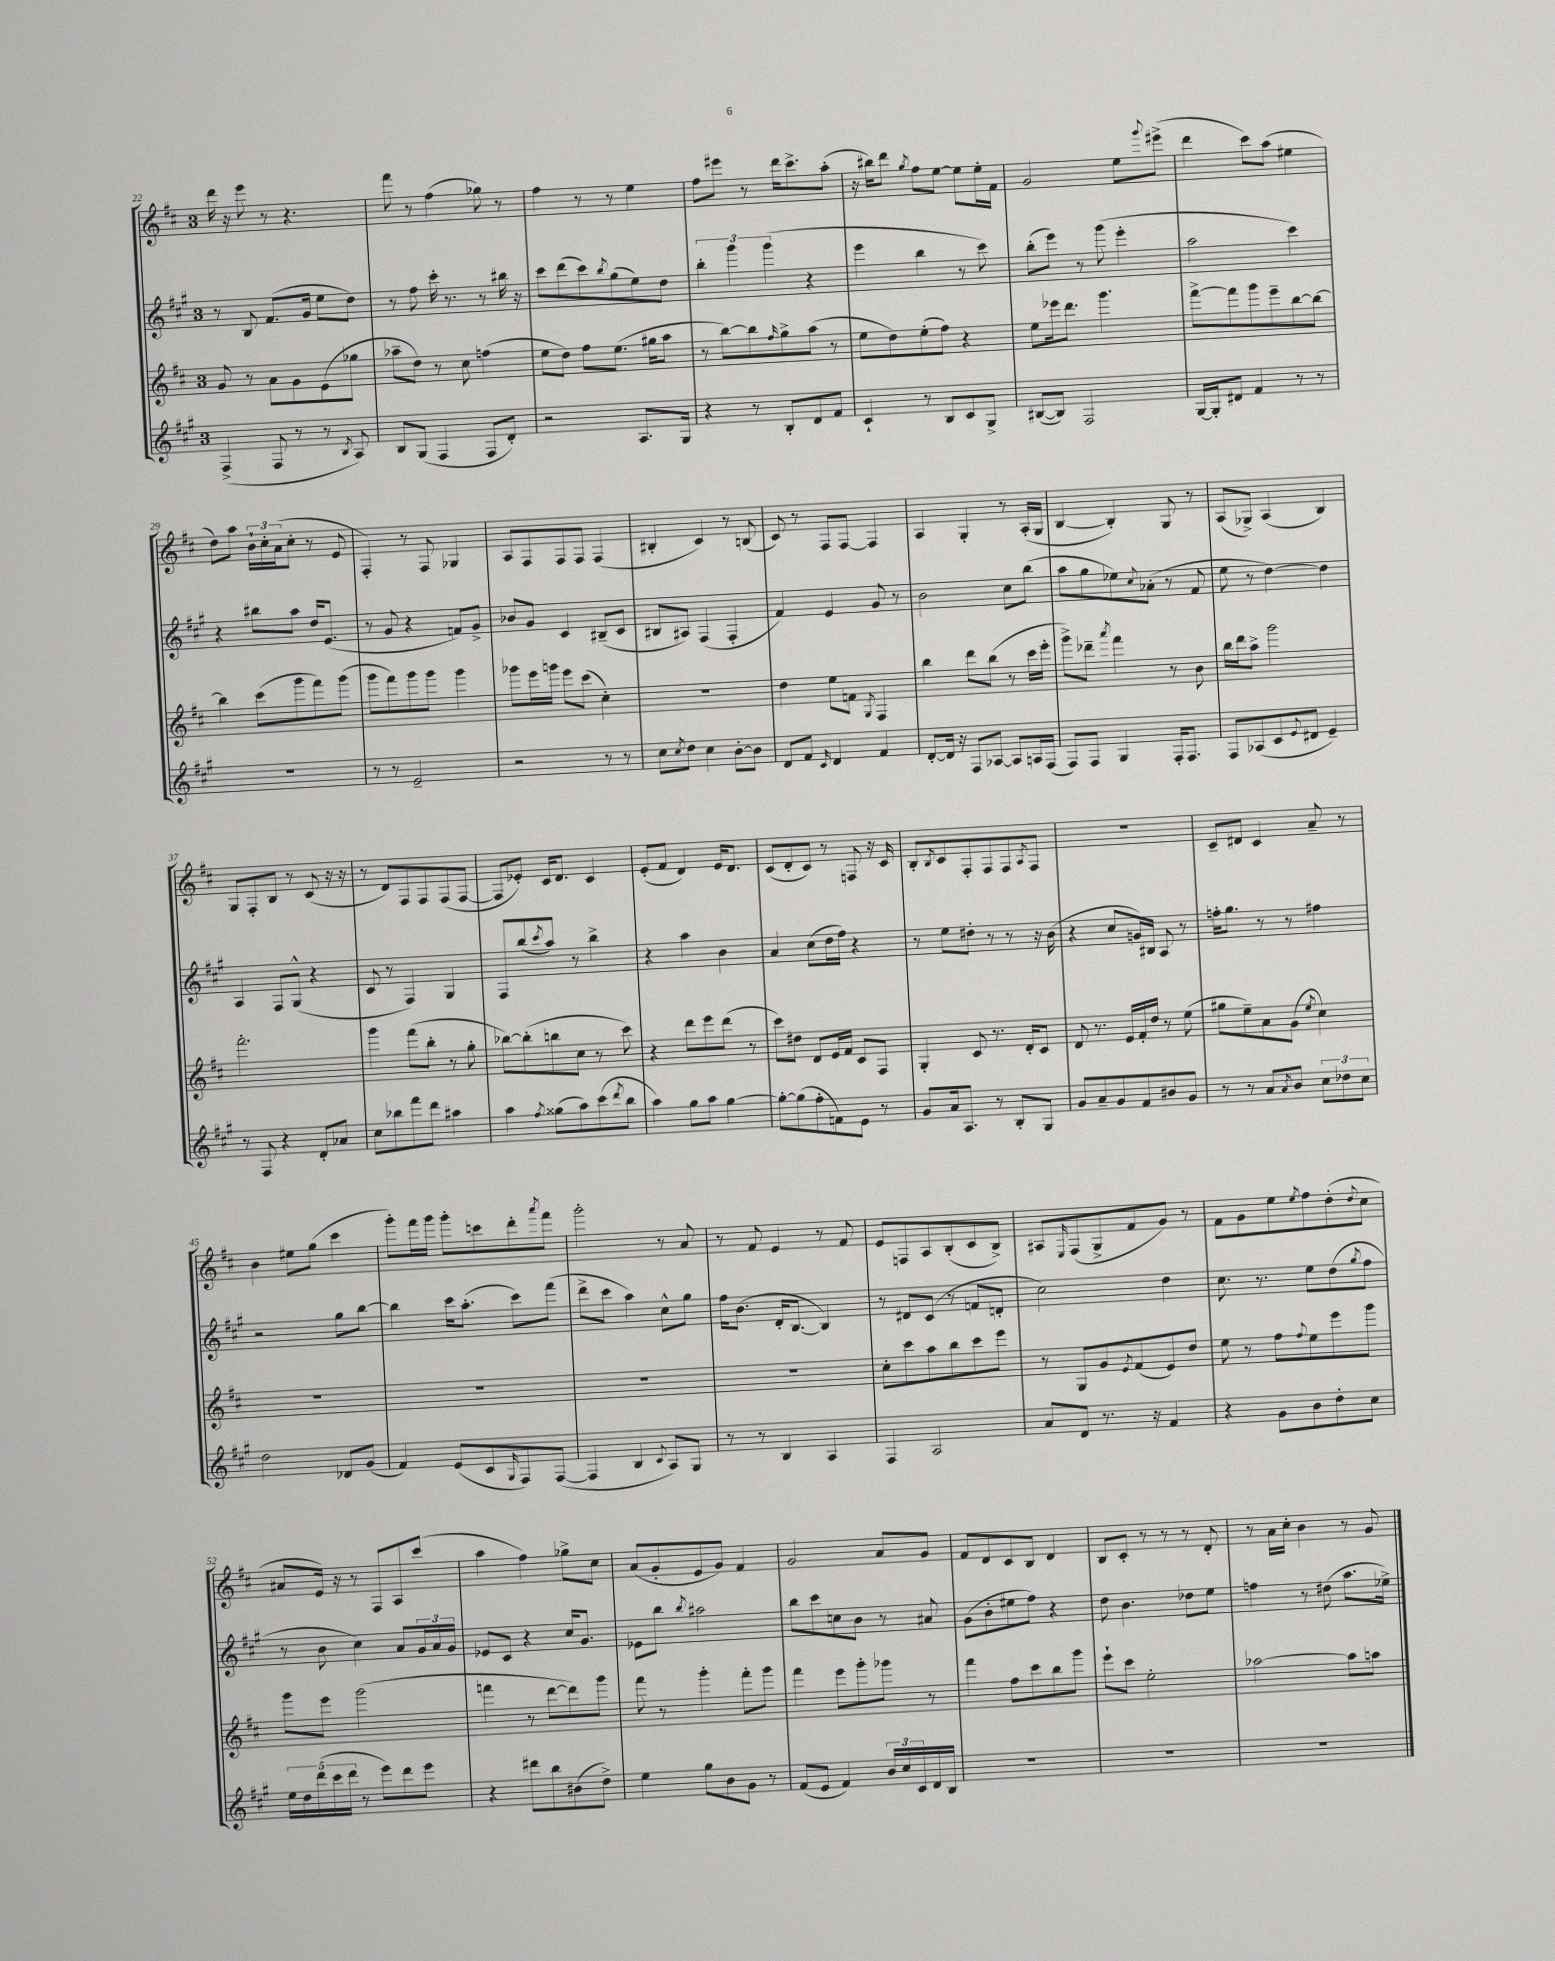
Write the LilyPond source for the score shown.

<<
\new StaffGroup <<
\new Staff = "s0" {
    \clef treble \key d \major \once \override Staff.TimeSignature.style = #'single-digit \time 3/4
    d'''16 r16 e'''8 r8 r4. |
    fis'''8 r8 fis''4( ges''8) r8 |
    fis''4 r8 r8 e''4 |
    fis''8 eis'''8 r8 d'''16 cis'''8.-> a''8-.( |
    r16 bis''16) d'''8 \acciaccatura { g''8 } fis''8 e''8~ e''8 e''16-. fis'16 |
    g'2 e''8 \appoggiatura { g'''8 } eis'''8->( |
    d'''4 cis'''8) a''8( eis''4 |
    d''8) a''8 \tuplet 3/2 { b'16-! cis''16-. a'16( } cis''8-. r8 e'8 |
    fis4-.) r8 fis8 ges4 |
    a8 fis8 fis8 fis8 fis4( |
    bis4-. cis'4) r8 b8( |
    cis'8) r8 fis8 fis8~ fis4 |
    a4 g4-. r8 a16-.( g16 |
    b4~ b4-.) g8 r8 |
    a8( ges8->) a4( b4) |
    g8 fis8-. b8 r8 cis'8( r16 r16 |
    r8 d'8) fis8 fis8 fis8( fis8~ |
    fis8 ees'8-.) cis'16 d'8. cis'4 |
    e'8-.( fis'8 d'4) e'16 d'8. |
    cis'8( d'8-. cis'8) r8 f8 r16 cis'16 |
    b8-. \acciaccatura { b8 } cis'8 fis8-. fis8 fis8 \acciaccatura { a8 } fis8 |
    R2. |
    cis'8-- dis'8 cis'4 a'8-- r8 |
    b'4 eis''8 g''8( cis'''4 |
    g'''8-.) fis'''16 g'''16 g'''8-. c'''8 d'''8-. \acciaccatura { a'''8 } fis'''8 |
    g'''2-. r8 a'8 |
    r8 fis'8 e'4 r8 fis'8 |
    e'8 f8 a8 b8-.( cis'8 b8->) |
    ais8 \grace { e16 } fis8( g8-> fis'8 g'8) r8 |
    fis'8 g'8 e''8 \acciaccatura { e''8 } fis''8 d''8-.( \appoggiatura { d''8 } cis''8 |
    ais'8 e'16) r16 r8 fis8 a8 cis'''8( |
    a''4 fis''4) ges''8-> cis''8 |
    a'8( g'8-. e'8 g'8) fis'4 |
    g'2 a'8 g'8 |
    fis'8 d'8 cis'8 b8 d'4 |
    b8 cis'8-. r8 r8 r8 d'8-. |
    r8 a'16 cis''16-. b'4 r8 g'8 \bar "|." |
}
\new Staff = "s1" {
    \clef treble \key a \major \once \override Staff.TimeSignature.style = #'single-digit \time 3/4
    r8 b8 fis'8.( gis'16 e''8 d''8) |
    r8 fis''8 cis'''16-. r8. r8 bis''16 r16 |
    cis'''8 d'''8( cis'''8) \acciaccatura { b''8 } gis''8( e''8) d''8 |
    \tuplet 3/2 { b''4-. gis'''4 gis'''4( } r4 |
    e'''4 b''4 r8 cis'''8) |
    b''8-.( e'''8) r8 gis'''8( e'''4-. |
    a''2 cis'''4) |
    r4 bis''8 a''8 d''16 e'8.( |
    r8 gis'8 r4 f'8) gis'8-> |
    bes'8 gis'8 cis'4 bis8--( cis'8 |
    bis8 ais8) fis4( fis4-. |
    fis'4) e'4 gis'8 r8 |
    b'2 cis''8 b''8( |
    a''8 gis''8 ees''8) \appoggiatura { cis''8 } aes'8-.( r8 fis'8 |
    e''8 r8 d''4~) d''4 |
    a4 fis8 gis8-^( r4 |
    cis'8 r8 fis4) gis4 |
    fis8 b''8( \acciaccatura { cis'''8 } a''8) r8 b''4-> |
    r4 a''4 b'4 |
    a'4 cis''8( d''16 fis''16) r4 |
    r8 e''8 dis''8-. r8 r8 r16 b'16( |
    r4 cis''8 g'16) bis16 a8 r8 |
    f''16-. gis''8. r8 r8 fis''4 |
    r2 gis''8 b''8~ |
    b''4 cis'''16 a''8.-.( cis'''8) fis'''8( |
    d'''8-> cis'''8 a''4) cis''8-^ gis''8 |
    fis''16 b'8.( d'16-. b8.~ b4) |
    r8 dis'8 cis'8( r8 f'8 d'8-. |
    cis''2) d''4 |
    cis''8. r8. e''8 d''8( \acciaccatura { gis''8 } fis''8 |
    r8 b'8 cis''4) a'8 \tuplet 3/2 { gis'16 a'16 gis'16 } |
    ees'8 cis'8 r4 cis''16 gis'8. |
    ees'8 b''8 \acciaccatura { b''8 } ais''2 |
    b''8 cis'''8 c''8 b'8 r8 ais'8 |
    gis'8( b'8-. eis''8 fis''8) r4 |
    d''8 b'4. des''8 e''8 |
    f''4 r8 dis''8( a''8. ees''16->) \bar "|." |
}
\new Staff = "s2" {
    \clef treble \key d \major \once \override Staff.TimeSignature.style = #'single-digit \time 3/4
    g'8 r8 a'8 g'8 e'8( ges''8 |
    aes''8-- d''8) r8 cis''8 f''4( |
    e''8 d''8) fis''8 e''8.( gis''16 a''8 |
    r8 b''8~) b''8 \grace { fis''16 } g''8-> a''8( r8 |
    e''8 d''8) e''8-.( fis''8) r4 |
    e''8 ees'''16 d'''8. g'''4. |
    fis'''8~-> fis'''8 g'''8 e'''8-- b''8~ b''8~ |
    b''4 cis'''8( g'''8 fis'''8) g'''8( |
    g'''8 fis'''8) g'''8 g'''8 g'''4 |
    ges'''8 e'''16 g'''16 e'''8 cis'''8( cis''4-.) |
    R2. |
    d''4 e''8 f'8 \acciaccatura { g8 } fis4 |
    b''4 d'''8 b''8( r8 cis'''16 e'''16-. |
    g'''8->) des'''8-- \acciaccatura { a'''8 } fis'''4 r8 b'8 |
    b''16 d'''16 a''8-> g'''2 |
    fis'''2.-. |
    g'''4 fis'''8( b''8-. r8 g''8-. |
    bes''8~) bes''8-.( b''8 cis''8 r8 cis'''8) |
    r4 d'''8 e'''8 d'''8( r8 |
    cis'''8) dis''8 d'8 e'16 fis'16 cis'8 fis8 |
    g4-. cis'8 r8. d'16-. cis'8 |
    d'8 r8. e'16 fis'16-. d''16 r8 e''8( |
    gis''8 e''8--) a'8 g'8( \acciaccatura { e''8 } cis''4) |
    R2. |
    R2. |
    R2. |
    R2. |
    cis''8-. cis'''8 a''8 b''8 cis'''8 e'''8 |
    r8 g8 g'8 \acciaccatura { e'8 } fis'8( e'8) d''8 |
    e''8 r8 fis''8 \appoggiatura { fis''8 } e''8 e'''8 g'''8 |
    g'''8 e'''8 g'''2( |
    f'''4 r8 d'''8~ d'''8) g'''8 |
    fis'''8 r8 g'''4-. fis'''8-. g'''8 |
    fis'''4 e'''8 g'''8-. ges'''8 r8 |
    fis'''4 fis''8 cis'''8 b''8 g'''8 |
    e'''8-! cis'''8 e''2-. |
    aes''2~ aes''8 a''8 \bar "|." |
}
\new Staff = "s3" {
    \clef treble \key a \major \once \override Staff.TimeSignature.style = #'single-digit \time 3/4
    fis4->( fis8 r8 r8 \acciaccatura { b8 } a8) |
    b8 gis8( fis4 fis8 d'8-.) |
    r2 a8. gis16 |
    r4 r8 b8-. d'8 fis'8 |
    cis'4-! r8 b8 cis'8 gis8-> |
    bis8~( bis8) fis2 |
    gis16~ gis16-. dis'8 fis'4 r8 r8 |
    R2. |
    r8 r8 e'2-- |
    r2 r8 r8 |
    cis''8 \acciaccatura { cis''8 } d''8 cis''4 b'8~-. b'8 |
    d'8 fis'8 \grace { cis'16 } d'4 fis'4 |
    d'8~-. d'16 r16 fis8 aes8~ aes8 a16 fis16( |
    fis8) fis8 gis4 fis16-. fis8. |
    fis8 aes8( cis'8 \appoggiatura { e'8 } dis'8 e'4--) |
    r8 fis8 r4 d'8-. aes'8 |
    cis''8 bes''8 fis'''8 d'''8 ais''4 |
    a''4 \acciaccatura { fis''8 } gisis''8( a''8) cis'''8( \acciaccatura { d'''8 } b''8 |
    a''4) gis''8 a''8 gis''4~ |
    gis''8~-. gis''8( fis''8-. f'8) e'8 r8 |
    gis'8 a'16 a8. r8 b8-. gis8 |
    gis'8 a'8-- gis'8 fis'8 bis'8 gis'8 |
    r8 r8 a'8 \acciaccatura { a'8 } b'8 \tuplet 3/2 { cis''8 des''8 cis''8 } |
    d''2 des'8 gis'8( |
    fis'4) e'8( cis'8 \grace { gis16 } fis8) fis8~( |
    fis4 b4 \appoggiatura { cis'8 } a8) gis8 |
    r8 r8 b4 a4 |
    fis4 a2 |
    a'8 d'8 r8. r16 fis'4 |
    r4 gis'8 b'8 d''8-. cis''8 |
    \tuplet 5/4 { e''16 d''16 d'''16( cis'''16 d'''16 } r8 e'''8) d'''8 e'''8 |
    r4 dis'''8 b''8 bis'8( d''8->) |
    e''4 gis''8 b'8 gis'8 r8 |
    fis'8( e'8 fis'4) \tuplet 3/2 { b'16 cis''16 cis'16 } d'16 b16 |
    R2. |
    R2. |
    R2. \bar "|." |
}
>>
>>
\layout { \context { \Score currentBarNumber = #22 } }
